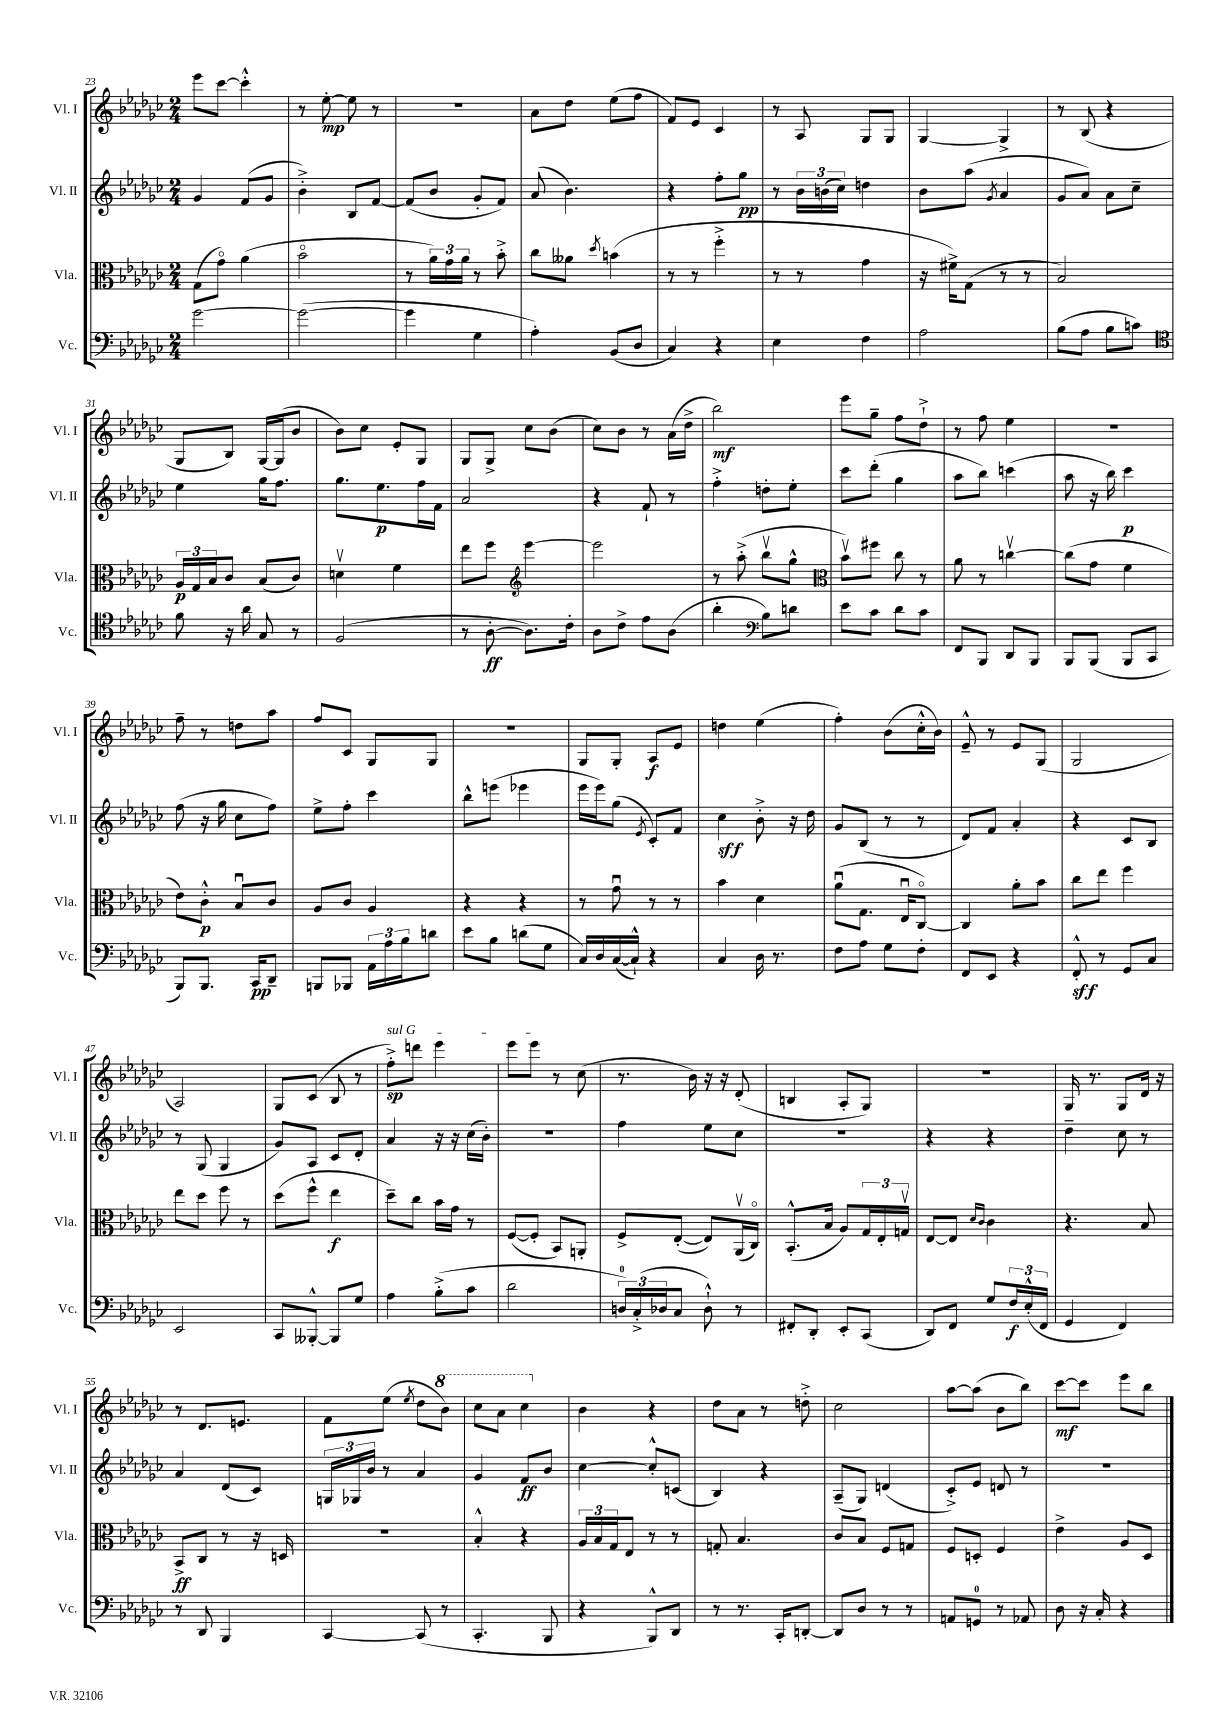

**kern	**dynam	**kern	**dynam	**kern	**dynam	**kern	**dynam
*part4	*part4	*part3	*part3	*part2	*part2	*part1	*part1
*staff4	*staff4	*staff3	*staff3	*staff2	*staff2	*staff1	*staff1
*I"Vc.	*	*I"Vla.	*	*I"Vl. II	*	*I"Vl. I	*
*I'Vc.	*	*I'Vla.	*	*I'Vl. II	*	*I'Vl. I	*
*clefF4	*	*clefC3	*	*clefG2	*	*clefG2	*
*k[b-e-a-d-g-c-]	*	*k[b-e-a-d-g-c-]	*	*k[b-e-a-d-g-c-]	*	*k[b-e-a-d-g-c-]	*
*M2/4	*	*M2/4	*	*M2/4	*	*M2/4	*
=23	=23	=23	=23	=23	=23	=23	=23
[2g-\	.	(8G-\L	.	4g-/	.	8eee-\L	.
.	.	8g-\J)	.	.	.	[8ccc-\J	.
.	.	(4a-\	.	(8f/L	.	4ccc-'^^\]	.
.	.	.	.	8g-/J	.	.	.
=24	=24	=24	=24	=24	=24	=24	=24
(2g-\_	.	2b-\	.	4b-'^\)	.	8r	.
.	.	.	.	.	.	[8ee-'\	mp
.	.	.	.	8B-/L	.	8ee-\]	.
.	.	.	.	[8f/J	.	8r	.
=25	=25	=25	=25	=25	=25	=25	=25
4g-\]	.	8r	.	(8f/L]	.	2r	.
.	.	24a-\LL)	.	8b-/J	.	.	.
.	.	24g-\	.	.	.	.	.
.	.	24a-\JJ	.	.	.	.	.
4G-\	.	8r	.	8g-'/L	.	.	.
.	.	8b-'^\	.	8f/J)	.	.	.
=26	=26	=26	=26	=26	=26	=26	=26
4A-'\)	.	8cc-\L	.	(8a-/	.	8a-\L	.
.	.	8a--X\J	.	4.b-\)	.	8dd-\J	.
.	.	8qdd-/	.	.	.	.	.
(8BB-/L	.	(4bn\	.	.	.	(8ee-\L	.
8D-/J	.	.	.	.	.	8ff\J	.
=27	=27	=27	=27	=27	=27	=27	=27
4C-/)	.	8r	.	4r	.	8f/L)	.
.	.	8r	.	.	.	8e-/J	.
4r	.	4ff'^\	.	8ff'\L	.	4c-/	.
.	.	.	.	8gg-\J	pp	.	.
=28	=28	=28	=28	=28	=28	=28	=28
4E-\	.	8r	.	8r	.	8r	.
.	.	8r	.	24b-\LL	.	8A-/	.
.	.	.	.	(24bn\	.	.	.
.	.	.	.	24cc-\JJ)	.	.	.
4F\	.	4g-\	.	4ddn\	.	8G-/L	.
.	.	.	.	.	.	8G-/J	.
=29	=29	=29	=29	=29	=29	=29	=29
2A-\	.	16r	.	8b-\L	.	[4G-/	.
.	.	16f#X^\KL)	.	.	.	.	.
.	.	(8G-\J	.	(8aa-\J	.	.	.
.	.	.	.	8qg-/	.	.	.
.	.	8r	.	4a-/	.	4G-^/]	.
.	.	8r	.	.	.	.	.
=30	=30	=30	=30	=30	=30	=30	=30
(8B-\L	.	2B-/)	.	8g-/L	.	8r	.
8A-\J	.	.	.	8a-/J)	.	(8B-/	.
8B-\L	.	.	.	8a-\L	.	4r	.
8cn\J)	.	.	.	8cc-~\J	.	.	.
!!LO:LB:g=z
=31	=31	=31	=31	=31	=31	=31	=31
*clefC4	*	*	*	*	*	*	*
8f\	.	24A-/LL	p	4ee-\	.	8G-/L	.
.	.	24G-/	.	.	.	.	.
.	.	24B-/J	.	.	.	.	.
16r	.	8c-/J	.	.	.	8B-/J)	.
16a-\	.	.	.	.	.	.	.
8G-/	.	(8B-/L	.	16gg-\KL	.	[16G-/LL	.
.	.	.	.	8.ff\J	.	(16G-/J]	.
8r	.	8c-/J)	.	.	.	8b-/J	.
=32	=32	=32	=32	=32	=32	=32	=32
(2F/	.	4dnv\	.	8.gg-\L	.	8b-\L)	.
.	.	.	.	.	.	8cc-\J	.
.	.	.	.	8.ee-\	p	.	.
.	.	4f\	.	.	.	8e-'/L	.
.	.	.	.	16ff\L	.	8G-/J	.
.	.	.	.	16f\JJ	.	.	.
=33	=33	=33	=33	=33	=33	=33	=33
8r	.	8ee-\L	.	2a-/	.	8G-/L	.
[8A-'\	ff	8ff\J	.	.	.	8G-^/J	.
*	*	*clefG2	*	*	*	*	*
8.A-\L])	.	[4eee-\	.	.	.	8cc-\L	.
.	.	.	.	.	.	(8b-\J	.
16c-'\Jk	.	.	.	.	.	.	.
=34	=34	=34	=34	=34	=34	=34	=34
8A-\L	.	2eee-\]	.	4r	.	8cc-\L)	.
8c-^\J	.	.	.	.	.	8b-\J	.
8e-\L	.	.	.	8f`/	.	8r	.
(8A-\J	.	.	.	8r	.	(16a-\LL	.
.	.	.	.	.	.	16dd-^\JJ	.
=35	=35	=35	=35	=35	=35	=35	=35
4a-'\	.	8r	.	4ff'^\	.	2bb-\)	mf
.	.	(8aa-'^\	.	.	.	.	.
*clefF4	*	*	*	*	*	*	*
8B-\L)	.	8bb-v\L	.	8ddn'\L	.	.	.
8dn\J	.	8gg-^^\J	.	8ee-'\J	.	.	.
=36	=36	=36	=36	=36	=36	=36	=36
*	*	*clefC3	*	*	*	*	*
8e-\L	.	8b-v\L)	.	8ccc-\L	.	8eee-\L	.
8c-\J	.	8ff#X\J	.	(8ddd-'\J	.	8gg-~\J	.
8d-\L	.	8cc-\	.	4gg-\	.	8ff\L	.
8c-\J	.	8r	.	.	.	8dd-`^\J	.
=37	=37	=37	=37	=37	=37	=37	=37
8FF/L	.	8a-\	.	8aa-\L	.	8r	.
8BBB-/J	.	8r	.	8bb-\J)	.	8ff\	.
8DD-/L	.	[4ccnv\	.	(4cccn\	.	4ee-\	.
8BBB-/J	.	.	.	.	.	.	.
=38	=38	=38	=38	=38	=38	=38	=38
8BBB-/L	.	(8cc\L]	.	8aa-\	.	2r	.
(8BBB-/J	.	8g-\J	.	16r	.	.	.
.	.	.	.	16bb-\)	.	.	.
8BBB-/L	.	4f\	.	4ccc-\	p	.	.
8CC-/J	.	.	.	.	.	.	.
!!LO:LB:g=z
=39	=39	=39	=39	=39	=39	=39	=39
8BBB-/L)	.	8e-\L)	.	(8ff\	.	8ff~\	.
8.BBB-/J	.	8c-'^^\J	p	16r	.	8r	.
.	.	.	.	16gg-\	.	.	.
.	.	8B-u/L	.	8cc-\L	.	8ddn\L	.
16CC-/KL	pp	.	.	.	.	.	.
8DD-~/J	.	8c-/J	.	8ff\J)	.	8aa-\J	.
=40	=40	=40	=40	=40	=40	=40	=40
8BBBn/L	.	8A-/L	.	8ee-^\L	.	8ff/L	.
8BBB-X/J	.	8c-/J	.	8ff'\J	.	8c-/J	.
24AA-\LL	.	4A-/	.	4ccc-\	.	8G-/L	.
24A-\	.	.	.	.	.	.	.
24B-\J	.	.	.	.	.	.	.
8dn\J	.	.	.	.	.	8G-/J	.
=41	=41	=41	=41	=41	=41	=41	=41
8e-\L	.	4r	.	8bb-^^\L	.	2r	.
8B-\J	.	.	.	(8eeen\J	.	.	.
(8dn\L	.	4r	.	4eee-X\	.	.	.
8G-\J	.	.	.	.	.	.	.
=42	=42	=42	=42	=42	=42	=42	=42
16C-/LL)	.	8r	.	16eee-\LL	.	8G-/L	.
16D-/	.	.	.	16eee-\J)	.	.	.
([16C-/	.	8g-u\	.	(8gg-\J	.	8G-'/J	.
16C-`^^/JJ])	.	.	.	.	.	.	.
.	.	.	.	8qe-/	.	.	.
4r	.	8r	.	8c-'/L)	.	8A-/L	f
.	.	8r	.	8f/J	.	8e-/J	.
=43	=43	=43	=43	=43	=43	=43	=43
4C-/	.	4b-\	.	4cc-\	sff	4ddn\	.
16D-\	.	4d-\	.	8b-'^\	.	(4ee-\	.
8.r	.	.	.	.	.	.	.
.	.	.	.	16r	.	.	.
.	.	.	.	16dd-\	.	.	.
=44	=44	=44	=44	=44	=44	=44	=44
8F\L	.	(8a-u\L	.	8g-/L	.	4ff'\)	.
8A-\J	.	8.G-\J	.	(8B-/J	.	.	.
8G-\L	.	.	.	8r	.	(8b-\L	.
.	.	16E-u/KL	.	.	.	.	.
8F'\J	.	[8C-/J)	.	8r	.	16cc-'^^\L	.
.	.	.	.	.	.	16b-\JJ)	.
=45	=45	=45	=45	=45	=45	=45	=45
8FF/L	.	4C-/]	.	8d-/L)	.	8e-~^^/	.
8EE-/J	.	.	.	8f/J	.	8r	.
4r	.	8a-'\L	.	4a-'/	.	8e-/L	.
.	.	8b-\J	.	.	.	(8G-/J	.
=46	=46	=46	=46	=46	=46	=46	=46
8FF'^^/	sff	8cc-\L	.	4r	.	2G-/	.
8r	.	8ee-\J	.	.	.	.	.
8GG-/L	.	4ff\	.	8c-/L	.	.	.
8C-/J	.	.	.	8B-/J	.	.	.
!!LO:LB:g=z
=47	=47	=47	=47	=47	=47	=47	=47
2EE-/	.	8ee-\L	.	8r	.	2A-/)	.
.	.	8dd-\J	.	(8G-/	.	.	.
.	.	8ff\	.	4G-/	.	.	.
.	.	8r	.	.	.	.	.
=48	=48	=48	=48	=48	=48	=48	=48
8CC-/L	.	(8dd-\L	.	8g-/L)	.	8G-/L	.
[8BBB--X'^^/J	.	8ff^^\J	.	8A-/J	.	(8c-/J	.
8BBB--/L]	.	4ee-\	f	8c-/L	.	8B-/	.
8G-/J	.	.	.	8d-'/J	.	8r	.
=49	=49	=49	=49	=49	=49	=49	=49
!	!	!	!	!	!	!LO:TX:a:i:t=sul G	!
4A-\	.	8dd-~\L)	.	4a-/	.	8ff'^\L)	sp
.	.	8cc-\J	.	.	.	8dddn\J	.
(8B-'^\L	.	16b-\LL	.	16r	.	4eee-\	.
.	.	16g-\JJ	.	16r	.	.	.
8c-\J	.	8r	.	(16cc-\LL	.	.	.
.	.	.	.	16b-'\JJ)	.	.	.
=50	=50	=50	=50	=50	=50	=50	=50
2d-\	.	([8F/L	.	2r	.	8eee-\L	.
.	.	8F'/J]	.	.	.	8eee-\J	.
.	.	8BB-/L)	.	.	.	8r	.
.	.	8AAn'/J	.	.	.	(8cc-\	.
=51	=51	=51	=51	=51	=51	=51	=51
24Dn/LL)	.	8F^/L	.	4ff\	.	8.r	.
(24C-'^/	.	.	.	.	.	.	.
24D-X/J	.	.	.	.	.	.	.
8C-/J	.	([8E-'/J	.	.	.	.	.
.	.	.	.	.	.	16b-\)	.
8D-`^^\)	.	8E-/L])	.	8ee-\L	.	16r	.
.	.	.	.	.	.	16r	.
8r	.	(16AA-v/L	.	8cc-\J	.	(8d-'/	.
.	.	16C-/JJ)	.	.	.	.	.
=52	=52	=52	=52	=52	=52	=52	=52
8FF#X'/L	.	(8.BB-'^^/L	.	2r	.	4Bn/	.
8DD-'/J	.	.	.	.	.	.	.
.	.	16B-/Jk	.	.	.	.	.
8EE-'/L	.	8A-/L)	.	.	.	8A-'/L	.
(8CC-/J	.	24G-/L	.	.	.	8G-/J)	.
.	.	24E-'/	.	.	.	.	.
.	.	24Gnv/JJ	.	.	.	.	.
=53	=53	=53	=53	=53	=53	=53	=53
8DD-/L)	.	[8E-/L	.	4r	.	2r	.
8FF/J	.	8E-/J]	.	.	.	.	.
.	.	16qqd-/LL	.	.	.	.	.
.	.	16qqc-/JJ	.	.	.	.	.
8G-/L	.	4c-\	.	4r	.	.	.
24F/L	f	.	.	.	.	.	.
(24E-'^^/	.	.	.	.	.	.	.
24FF/JJ	.	.	.	.	.	.	.
=54	=54	=54	=54	=54	=54	=54	=54
4GG-/	.	4.r	.	4dd-~\	.	16G-/	.
.	.	.	.	.	.	8.r	.
4FF/)	.	.	.	8cc-\	.	8G-/L	.
.	.	8B-/	.	8r	.	16d-/Jk	.
.	.	.	.	.	.	16r	.
!!LO:LB:g=z
=55	=55	=55	=55	=55	=55	=55	=55
8r	.	8BB-^/L	ff	4a-/	.	8r	.
8DD-/	.	8C-/J	.	.	.	8.d-/L	.
4BBB-/	.	8r	.	(8d-/L	.	.	.
.	.	.	.	.	.	8.en/J	.
.	.	16r	.	8c-/J)	.	.	.
.	.	16Dn/	.	.	.	.	.
=56	=56	=56	=56	=56	=56	=56	=56
[4CC-/	.	2r	.	24Gn/LL	.	8f\L	.
.	.	.	.	24G-X/	.	.	.
.	.	.	.	24b-/JJ	.	.	.
.	.	.	.	8r	.	(8ee-\J	.
.	.	.	.	.	.	8qee-/	.
(8CC-/]	.	.	.	4a-/	.	8dd-\L	.
*	*	*	*	*	*	*8va	*
8r	.	.	.	.	.	8bb-\J)	.
=57	=57	=57	=57	=57	=57	=57	=57
4.CC-'/	.	4B-'^^/	.	4g-/	.	8ccc-\L	.
.	.	.	.	.	.	8aa-\J	.
.	.	4r	.	8f/L	ff	4ccc-\	.
8BBB-/	.	.	.	8b-/J	.	.	.
=58	=58	=58	=58	=58	=58	=58	=58
*	*	*	*	*	*	*X8va	*
4r	.	24A-/LL	.	[4cc-\	.	4b-\	.
.	.	24B-/	.	.	.	.	.
.	.	24G-/J	.	.	.	.	.
.	.	8E-/J	.	.	.	.	.
8BBB-^^/L)	.	8r	.	8cc-'^^/L]	.	4r	.
8DD-/J	.	8r	.	(8cn/J	.	.	.
=59	=59	=59	=59	=59	=59	=59	=59
8r	.	8Gn'/	.	4B-/)	.	8dd-\L	.
8.r	.	4.B-/	.	.	.	8a-\J	.
.	.	.	.	4r	.	8r	.
16CC-'/KL	.	.	.	.	.	.	.
[8DDn'/J	.	.	.	.	.	8ddn'^\	.
=60	=60	=60	=60	=60	=60	=60	=60
8DD/L]	.	8c-/L	.	(8A-~/L	.	2cc-\	.
8D-/J	.	8B-/J	.	8G-/J)	.	.	.
8r	.	8F/L	.	(4dn/	.	.	.
8r	.	8Gn/J	.	.	.	.	.
=61	=61	=61	=61	=61	=61	=61	=61
8AAn/L	.	8F/L	.	8c-'^/L)	.	[8aa-\L	.
8GGn/J	.	8Dn'/J	.	8e-/J	.	(8aa-\J]	.
8r	.	4F/	.	8dn/	.	8b-\L	.
8AA-X/	.	.	.	8r	.	8bb-\J)	.
=62	=62	=62	=62	=62	=62	=62	=62
8D-\	.	4e-^\	.	2r	.	[8ccc-\L	mf
16r	.	.	.	.	.	8ccc-\J]	.
16C-'/	.	.	.	.	.	.	.
4r	.	8A-/L	.	.	.	8eee-\L	.
.	.	8D-/J	.	.	.	8bb-\J	.
==	==	==	==	==	==	==	==
*-	*-	*-	*-	*-	*-	*-	*-
